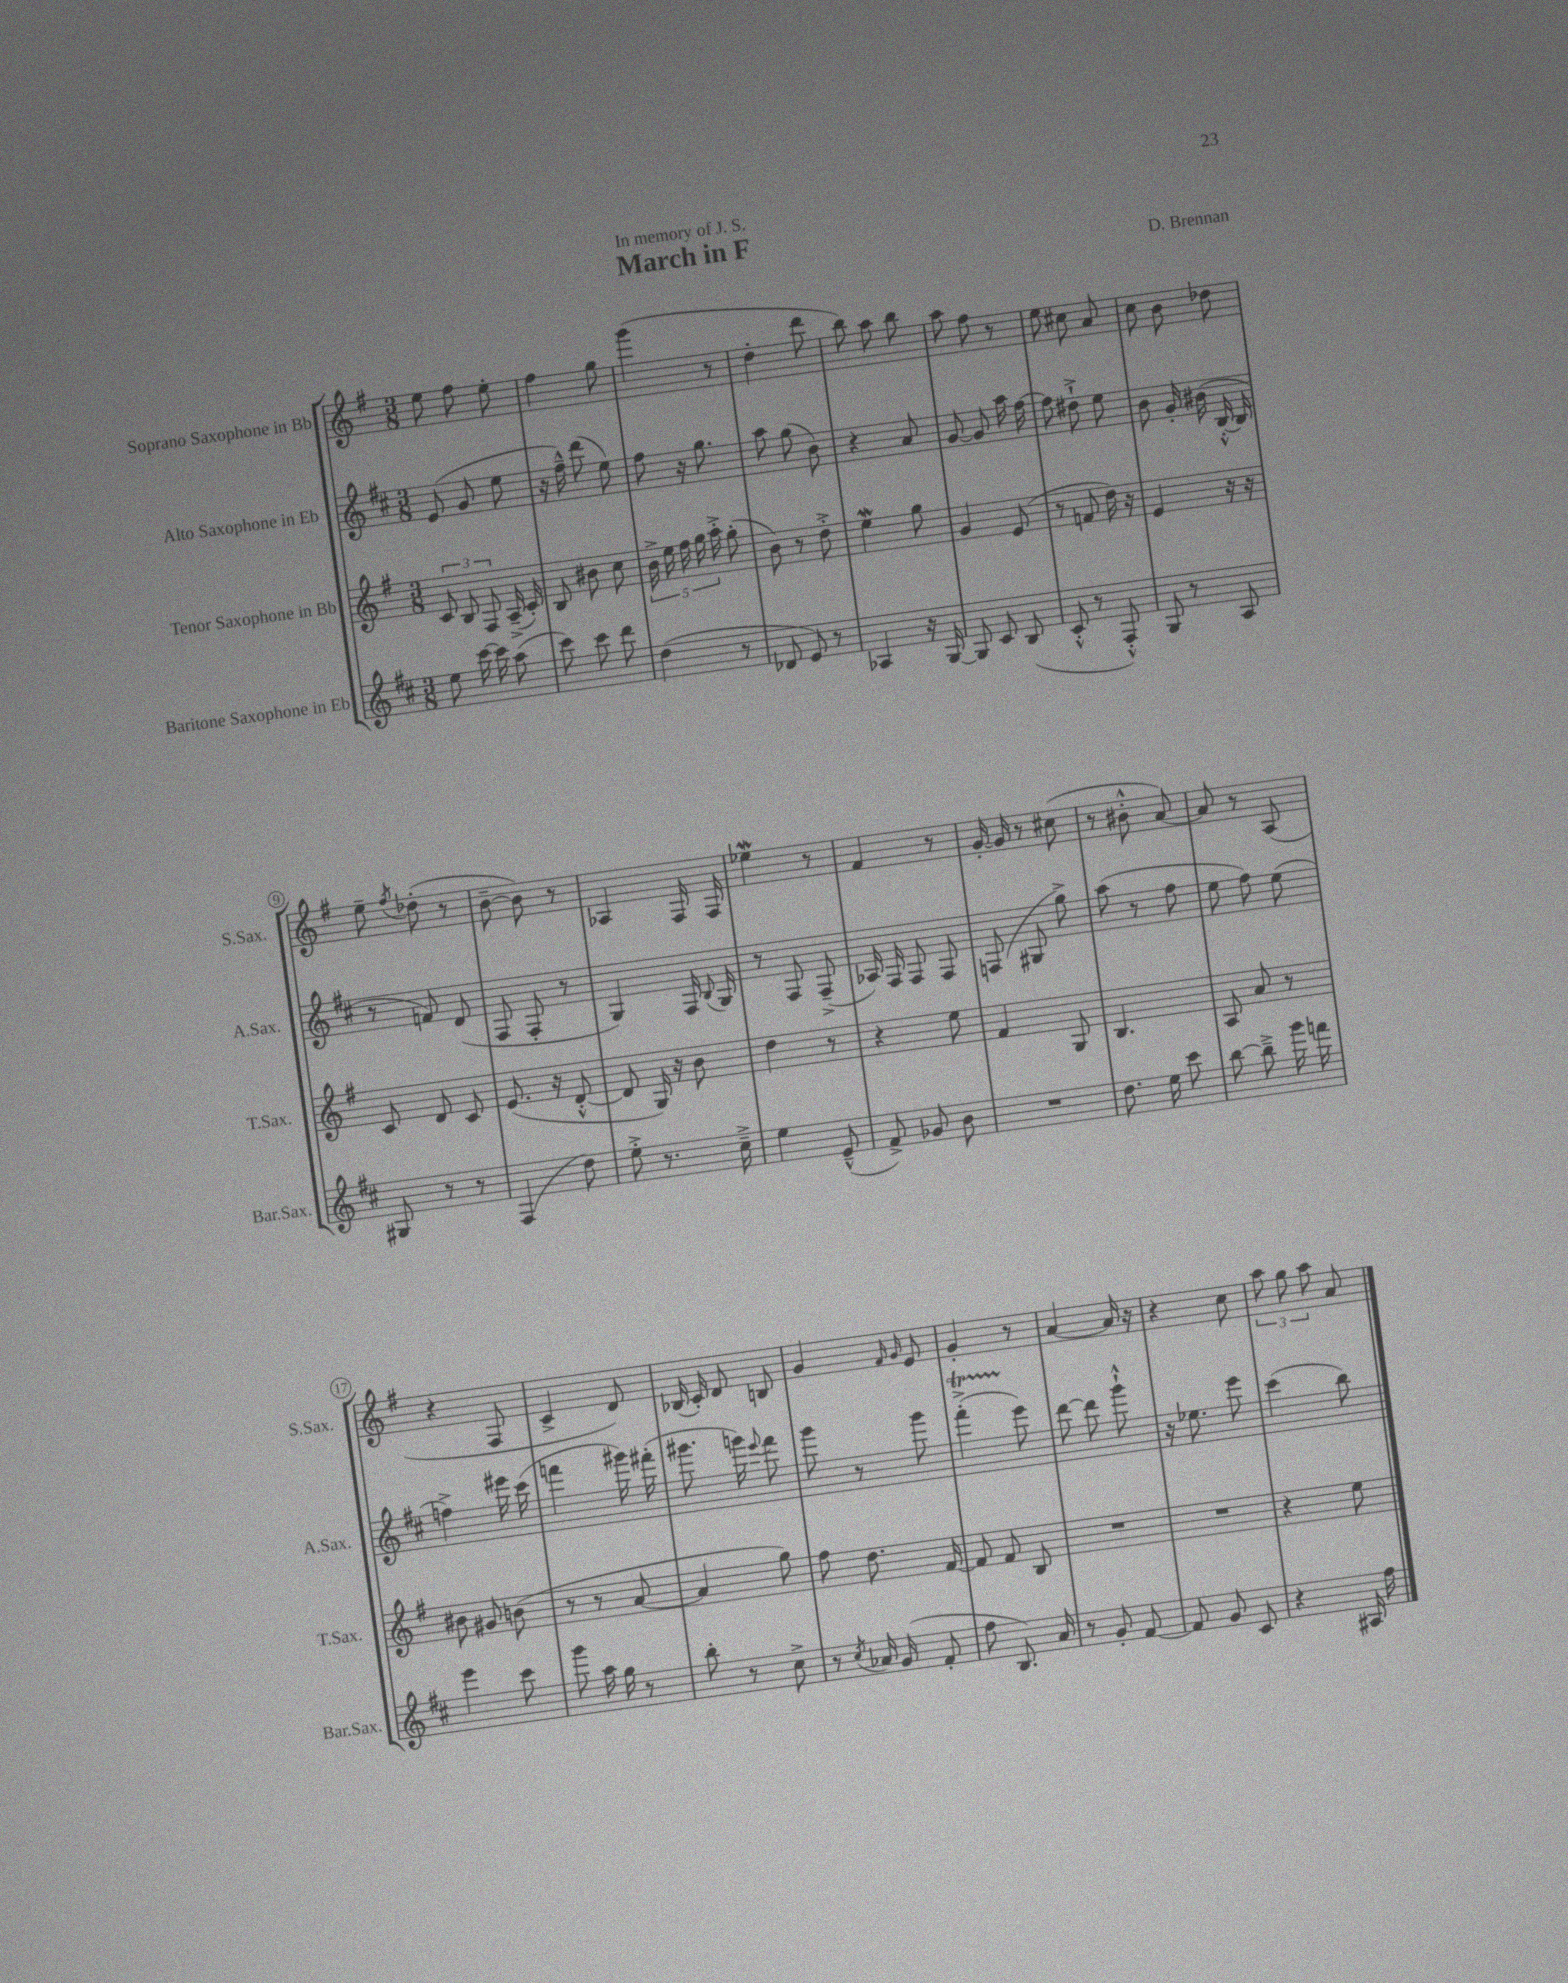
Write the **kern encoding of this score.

**kern	**kern	**kern	**kern
*staff4	*staff3	*staff2	*staff1
*clefG2	*clefG2	*clefG2	*clefG2
*k[f#c#]	*k[f#]	*k[f#c#]	*k[f#]
*M3/8	*M3/8	*M3/8	*M3/8
8ee\	12c/	(8e/	8ee\
.	12B/	.	.
[16ccc#\	.	8g/	8ff#\
.	12F#/	.	.
16ccc#\]	.	.	.
(8aa\	(16A~^/	8ee\	8ee'\
.	16c'/)	.	.
=	=	=	=
8ccc#\)	8B/	16r	4ff#\
.	.	16ff#~^^\)	.
8ccc#\	8b#\	(8ddd\	.
8ddd\	8cc\	8ee\)	8gg\
=	=	=	=
(4dd\	20b^\	8ff#\	(4ggg\
.	20ee\	.	.
.	20ff#\	.	.
.	.	16r	.
.	20gg\	.	.
.	.	8.gg\	.
.	20aa'^\	.	.
8r	(8gg'\	.	8r
=	=	=	=
8d-/	8b\)	8aa\	4dd'\
8e/)	8r	(8gg\	.
8r	8dd'^\	8b\)	8ddd\
=	=	=	=
4A-/	4ee\	4r	8bb\)
.	.	.	8aa\
16r	8gg\	8a/	8bb\
[16G/	.	.	.
=	=	=	=
8G/]	4g/	[8g/	8aa\
8c#/	.	8g/]	8ff#\
(8B/	(8e/	16aa\	8r
.	.	[16ff#\	.
=	=	=	=
8c#'^^/	8r	8ff#\]	8ee\
8r	8f/	8dd#`^\	8cc#\
8F#'^^/)	16dd\)	8ee\	8a/
.	16r	.	.
=	=	=	=
8G/	4e/	8b\	8cc\
8r	.	16g'/	8b\
.	.	(16b#\	.
8A/	16r	[16B'^^/	8dd-\
.	16r	16B/]	.
=	=	=	=
8G#/	8c/	8r	8ee~\
.	.	.	8qff#/
8r	8d/	8f/)	(8dd-'\
8r	8c/	(8d/	8r
=	=	=	=
(4F#/	(8.e/	8F#/	[8b~\
.	.	8F#'/	8b\])
.	16r	.	.
8dd\)	[8d'^^/	8r	8r
=	=	=	=
8ee'^\	8d/]	4G/)	4A-/
8.r	16G/)	.	.
.	16r	.	.
.	8b\	16F#/	16F#/
.	.	8qqB/	.
16cc#~^\	.	16G/	16F#/
=	=	=	=
4ee\	4dd\	8r	4ee-\
.	.	8F#/	.
(8e~^^/	8r	(8F#~^/	8r
=	=	=	=
8f#^/)	4r	16A-/)	4f#/
.	.	16F#/	.
8g-/	.	8F#/	.
8b\	8ee\	8F#/	8r
=	=	=	=
4.r	4f#/	(8F/	[16g'/
.	.	.	16g/]
.	.	8G#/	8r
.	8G/	8gg^\)	(8cc#\
=	=	=	=
8.dd\	4.B/	(8aa\	8r
.	.	8r	8b#'^^\
16ee\	.	.	.
8ccc#\	.	8ff#\	[8a/)
=	=	=	=
[8bb\	8A/	8ee\	8a/]
8bb~^\]	8a/	8ff#\)	8r
16ggg\	8r	(8ee\	(8A/
16fff\	.	.	.
=	=	=	=
4eee\	8b#\	4ff^\)	4r
.	8g#/	.	.
8ccc#\	(8b\	16eee#\	8F#/
.	.	(16ccc#\	.
=	=	=	=
8ggg\	8r	4fff\	4c^/
16aa\	8r	.	.
16gg\	.	.	.
8r	[8a/	16ggg#\)	8d/)
.	.	(16fff#'\	.
=	=	=	=
8bb'\	4a/]	8.ggg#\	(16B-/
.	.	.	16c'/)
8r	.	.	8d/
.	.	16ggg\)	.
.	.	8qqeee/	.
8cc#^\	8gg\)	8fff#\	8B/
=	=	=	=
8r	8ff#\	8ggg\	4g/
8qcc#/	.	.	.
16a-/	8.dd\	8r	.
(16g/	.	.	.
.	.	.	16qqf#/
.	.	.	16qqg/
8f#'/	.	8ggg\	8e/
.	[16f#/	.	.
=	=	=	=
8ff#\	8f#/]	(4fff#'^\	4g'/
8.B/)	8f#/	.	.
.	8B/	8eee\)	8r
16a/	.	.	.
=	=	=	=
8r	4.r	[8ddd\	[4a/
8g'/	.	8ddd\]	.
[8f#/	.	8ggg`^^\	16a/]
.	.	.	16r
=	=	=	=
8f#/]	4.r	16r	4r
.	.	8.ee-\	.
8g/	.	.	.
8c#/	.	8eee\	8cc\
=	=	=	=
4r	4r	(4ccc#\	12aa\
.	.	.	12gg\
.	.	.	12aa\
16A#/	8ee\	8bb\)	8a/
16ff#\	.	.	.
==	==	==	==
*-	*-	*-	*-
